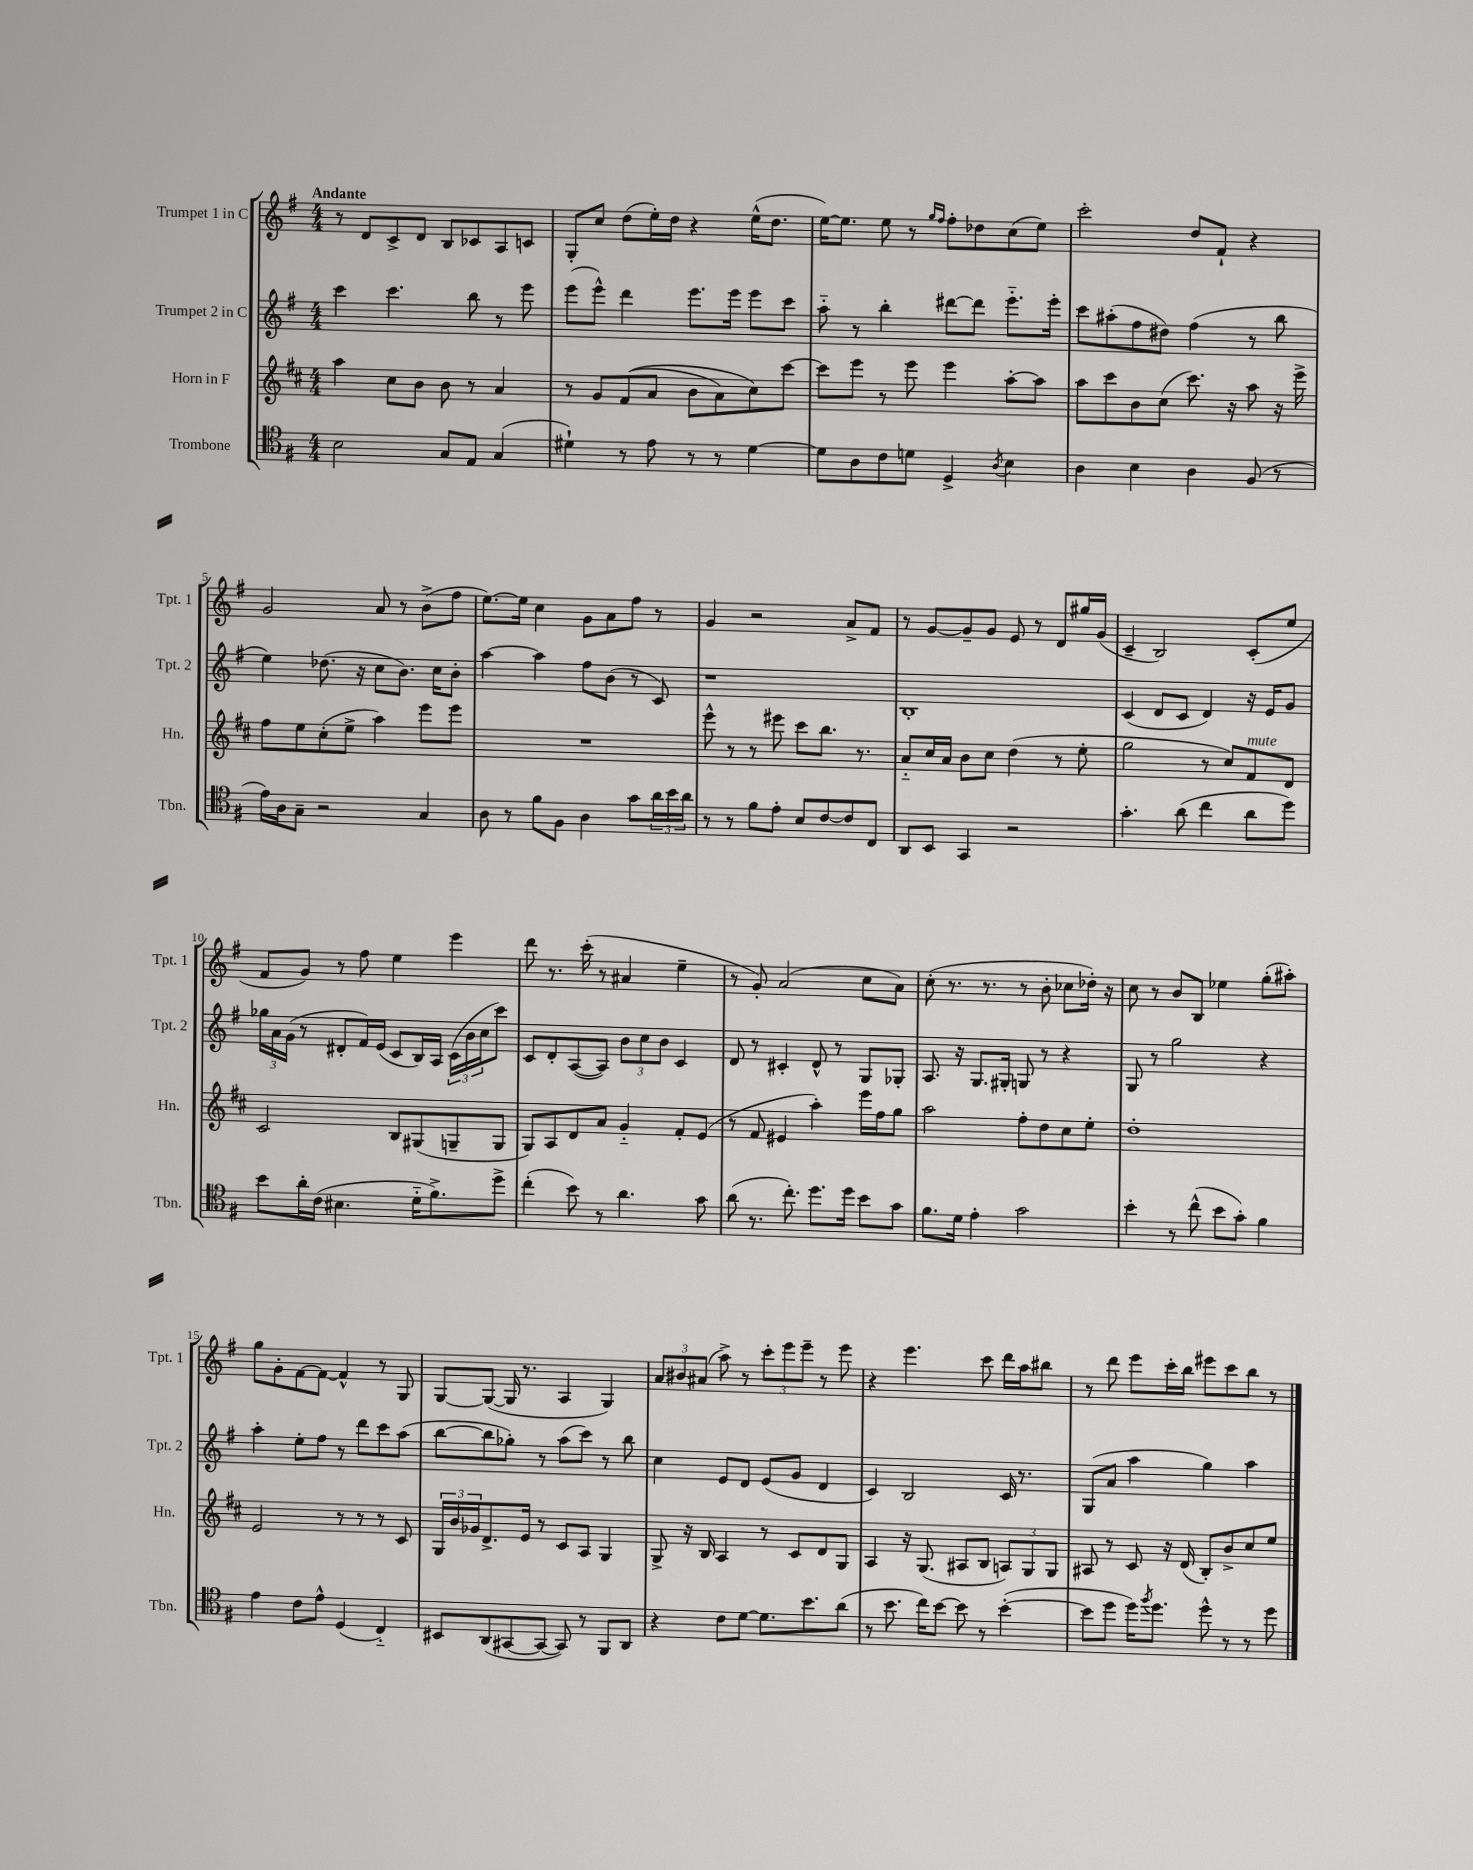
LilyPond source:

<<
\new StaffGroup <<
\new Staff = "s0" \with { instrumentName = "Trumpet 1 in C" shortInstrumentName = "Tpt. 1" } {
    \clef treble \key g \major \numericTimeSignature \time 4/4 \tempo "Andante"
    r8 d'8 c'8-> d'8 b8 ces'8 a8 c'8 |
    g8-. c''8 d''8( e''16-.) d''16 r4 e''16-^( d''8. |
    e''16~) e''8. e''8 r8 \grace { g''16 fis''16 } fis''8-. des''8 c''8( e''8) |
    c'''2-. d''8 fis'8-! r4 |
    g'2 a'8 r8 b'8->( fis''8 |
    e''8.~) e''16 c''4 g'8 a'8 fis''8 r8 |
    g'4 r2 a'8-> fis'8 |
    r8 g'8~ g'8-- g'8 e'8 r8 d'8 gis''16 g'16( |
    c'4-- b2) c'8-.( e''8 |
    fis'8 g'8) r8 fis''8 e''4 e'''4 |
    d'''8 r8. c'''16-.( r8 ais'4 e''4-- |
    r8 g'8-.) a'2( c''8 a'8) |
    c''8-.( r8. r8. r8 b'8-. ces''8 des''16-.) r16 |
    c''8 r8 b'8 b8 ees''4 g''8-.( ais''8-.) |
    g''8 g'8-. fis'8~ fis'8~ fis'4-^ r8 g8 |
    g8~ g8~( g16 r8. a4 g4) |
    \tuplet 3/2 { a'8 bis'8 ais'8( } a''8->) r8 \tuplet 3/2 { c'''8-. e'''8 e'''8-- } r8 e'''8 |
    r4 e'''4. c'''8 d'''16 a''16 bis''8 |
    r8 d'''8 e'''8 c'''16-. b''16 eis'''8 c'''8 b''8 r8 \bar "|." |
}
\new Staff = "s1" \with { instrumentName = "Trumpet 2 in C" shortInstrumentName = "Tpt. 2" } {
    \clef treble \key g \major \numericTimeSignature \time 4/4
    c'''4 c'''4. b''8 r8 e'''8 |
    e'''8( e'''8-^) d'''4 e'''8. e'''16 e'''8 c'''8 |
    a''8-_ r8 b''4-. dis'''8~ dis'''8 e'''8.-_ e'''16-. |
    c'''8 ais''8-.( fis''8 dis''8) fis''4( r8 b''8 |
    e''4) des''8.( r16 c''8 b'8.) c''16 b'8-. |
    a''4~ a''4 fis''8 b'8( r8 c'8) |
    r1 |
    b1-. |
    c'4( d'8 c'8 d'4) r16 e'16 g'8 |
    \tuplet 3/2 { ges''16 a'16 g'16( } r8 dis'8-. fis'16) e'16( c'8 b16) a16 \tuplet 3/2 { c'16( b'16 c''16 } c'''8) |
    c'8 d'8-. a8~( a8) \tuplet 3/2 { b'8 c''8 b'8 } c'4 |
    d'8 r8 cis'4-. d'8-^ r8 g8 ges8-. |
    a8. r16 g8. gis16-. g8 r8 r4 |
    g8 r8 g''2 r4 |
    a''4-. e''8-. fis''8 r8 d'''8 c'''8 a''8( |
    b''8~ b''8 ges''8-.) r8 a''8( c'''8) r8 b''8 |
    c''4 e'8 d'8 e'8( g'8 d'4 |
    c'4) b2 c'16 r8. |
    g8( a'8 a''4 g''4) a''4 \bar "|." |
}
\new Staff = "s2" \with { instrumentName = "Horn in F" shortInstrumentName = "Hn." } {
    \clef treble \key d \major \numericTimeSignature \time 4/4
    a''4 cis''8 b'8 b'8 r8 a'4 |
    r8 g'8 fis'8(\( a'8 b'8 a'8) cis''8\) cis'''8~ |
    cis'''8 e'''8 r8 e'''8 e'''4 a''8~-. a''8 |
    a''8 cis'''8 b'8 cis''8( cis'''8.) r16 a''8 r16 e'''16-> |
    fis''8 e''8 cis''8-.( e''8-> a''4) e'''8 e'''8 |
    R1 |
    e'''8-^ r8 r8 eis'''8 cis'''8 b''8. r8. |
    a'8-_ cis''16 a'16 b'8 cis''8 d''4( r8 e''8-. |
    g''2 r8 cis''8) fis'8^\markup { \italic "mute" } d'8 |
    cis'2 b8 gis8( g8-- g8 |
    g8) a8 d'8 a'8 g'4-_ fis'8-. e'8( |
    r8 fis'8 eis'4 a''4-.) e'''16 fis''16 g''8 |
    a''2 fis''8-. d''8 cis''8 e''8-. |
    d''1-. |
    e'2 r8 r8 r8 cis'8 |
    \tuplet 3/2 { g16 b'16 ges'16 } d'8.-> e'16 r8 cis'8 a8 g4 |
    g8-> r16 b16 a4 r8 cis'8 d'8 g8 |
    a4 r16 g8.( ais8 b8 \tuplet 3/2 { a8) g8 g8 } |
    ais8 r8 cis'8 r16 d'16( b8-.) b'8-> cis''8 e''8 \bar "|." |
}
\new Staff = "s3" \with { instrumentName = "Trombone" shortInstrumentName = "Tbn." } {
    \clef tenor \key g \major \numericTimeSignature \time 4/4
    b2 g8 e8 g4( |
    dis'4-!) r8 e'8 r8 r8 dis'4~ |
    dis'8 a8 c'8 d'8 d4-> \acciaccatura { a8 } b4 |
    a4 b4 a4 fis8( r8 |
    e'16) a16 g8-- r2 g4 |
    a8 r8 fis'8 fis8 a4 g'8 \tuplet 3/2 { a'16 b'16 a'16 } |
    r8 r8 fis'8 e'8-. b8 c'8~ c'8 c8 |
    a,8 b,8 g,4 r2 |
    g'4.-. a'8( c''4 a'8 d''8) |
    b'8 a'16-. c'16( bis4. d'16-_ fis'8.->) d''8-> |
    c''4-.( b'8) r8 a'4. g'8 |
    a'8( r8. c''8.-.) d''8. d''16 b'8 g'8 |
    fis'8. d'16 e'4-. g'2 |
    b'4-. r8 c''8-^( b'8 g'8-.) fis'4 |
    e'4 c'8 e'8-^ d4( c4-_) |
    bis,8 a,8( gis,8~ gis,8~ gis,8) r8 fis,8 a,8 |
    r4 c'8 d'8~ d'8. b'8. a'8( |
    r8 b'8. c''16) b'8~ b'8 r8 b'4~-.( |
    b'8 d''8 d''16) \acciaccatura { fis''8 } d''8. d''8-^ r8 r8 d''8 \bar "|." |
}
>>
>>
